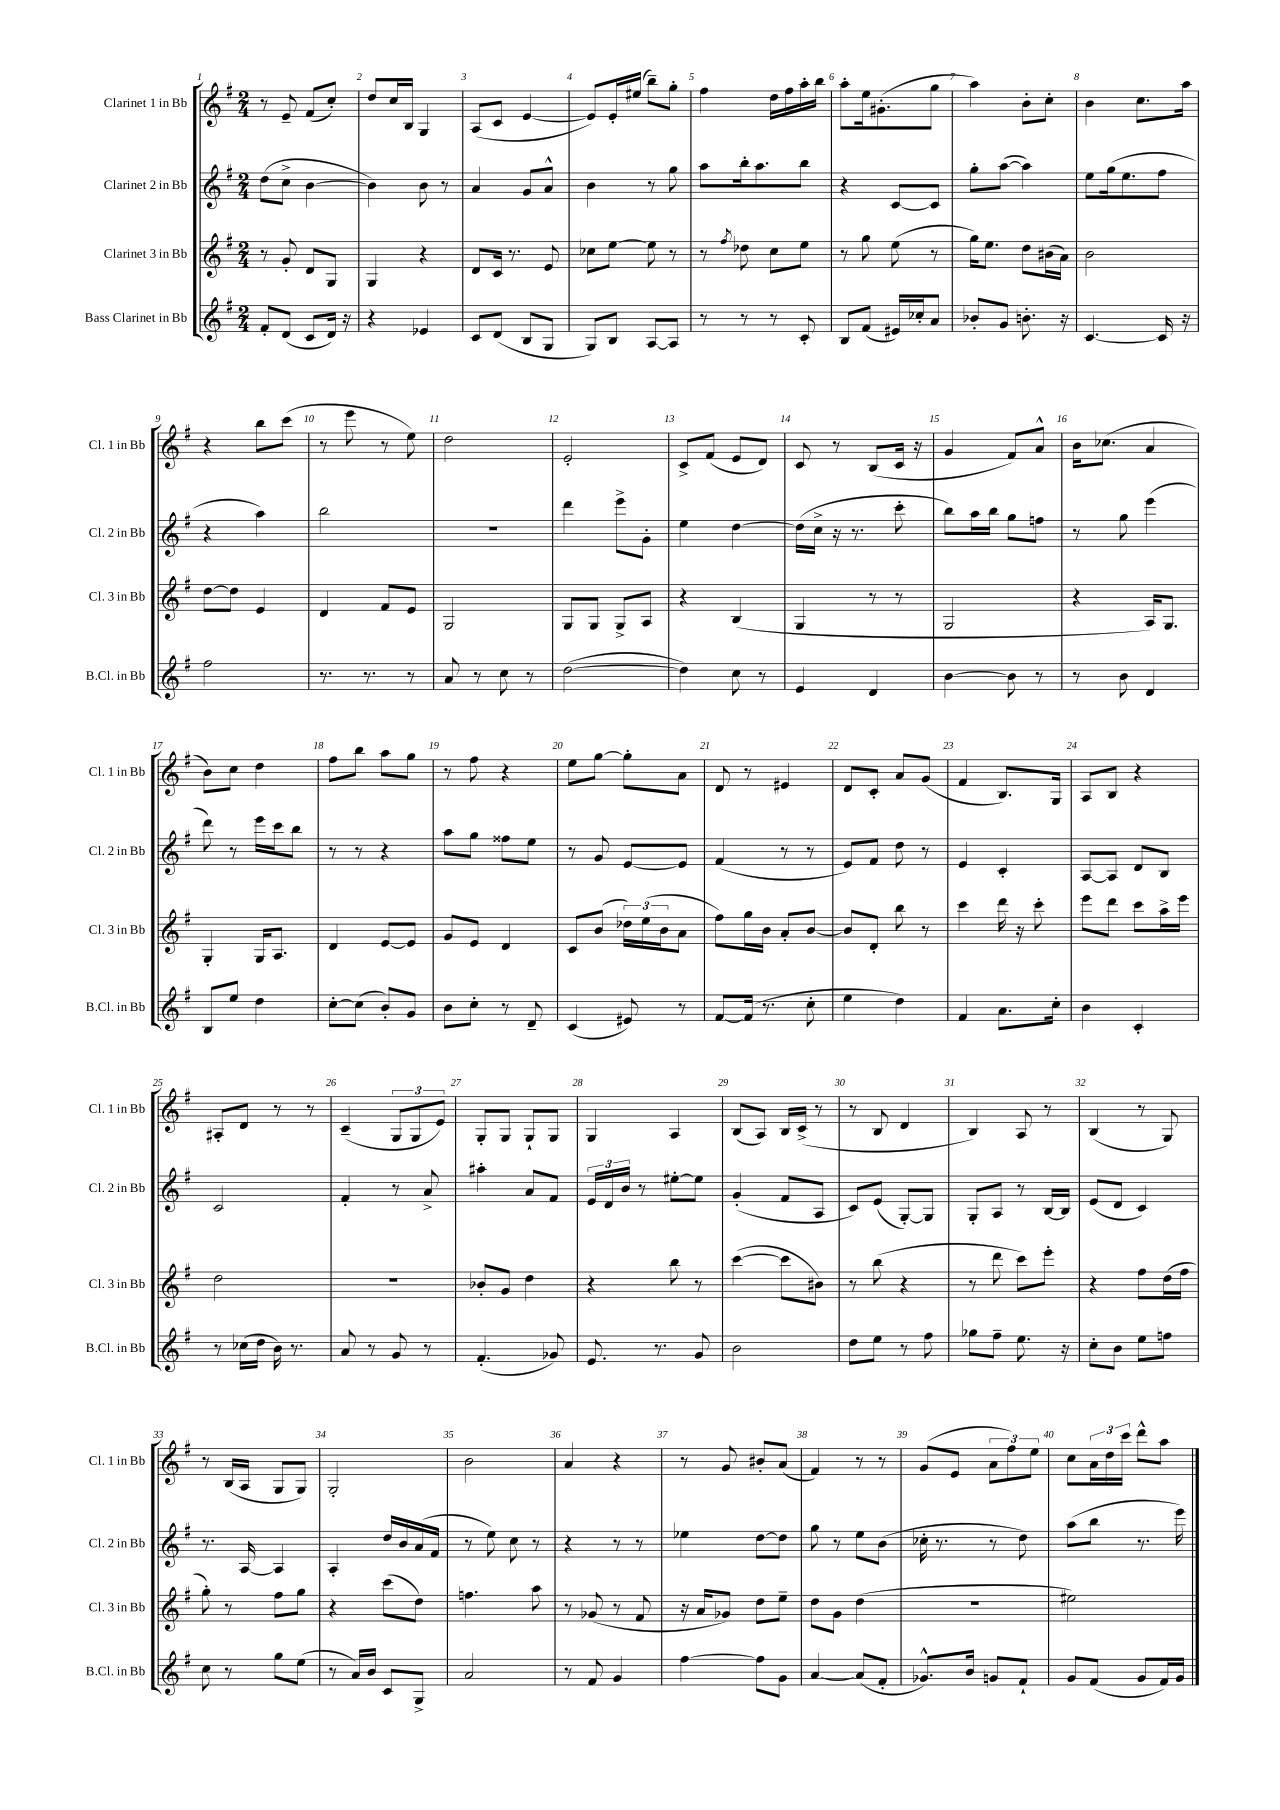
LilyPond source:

<<
\new StaffGroup <<
\new Staff = "s0" \with { instrumentName = "Clarinet 1 in Bb" shortInstrumentName = "Cl. 1 in Bb" } {
    \clef treble \key g \major \numericTimeSignature \time 2/4
    r8 e'8-- fis'8( c''8-.) |
    d''8 c''16 b16 g4 |
    a8( c'8 e'4~ |
    e'8) e'16-. eis''16( b''8--) g''8-. |
    fis''4 d''16 fis''16 a''16-. b''16 |
    a''8-. e''16 gis'8.-.( g''8 |
    a''4) b'8-. c''8-. |
    b'4 c''8. a''16 |
    r4 b''8 c'''8( |
    r8 e'''8 r8 e''8) |
    d''2 |
    e'2-. |
    c'8-> fis'8( e'8 d'8) |
    c'8 r8 b8( c'16 r16 |
    g'4 fis'8) a'8-^ |
    b'16 ces''8.( a'4 |
    b'8) c''8 d''4 |
    fis''8 b''8 a''8 g''8 |
    r8 fis''8 r4 |
    e''8 g''8~ g''8-. a'8 |
    d'8 r8 eis'4 |
    d'8 c'8-. a'8 g'8( |
    fis'4 b8.) g16 |
    a8 b8 r4 |
    ais8-. d'8 r8 r8 |
    c'4--( \tuplet 3/2 { g8 g8 e'8) } |
    g8-. g8 g8-! g8 |
    g4 a4 |
    b8( a8) b16 c'16->( r8 |
    r8 b8 d'4 |
    b4) a8 r8 |
    b4( r8 g8) |
    r8 b16( a16 g8 g8) |
    g2-. |
    b'2 |
    a'4 r4 |
    r8 g'8 bis'8-. a'8( |
    fis'4) r8 r8 |
    g'8( e'8 \tuplet 3/2 { a'8 fis''8) e''8 } |
    c''8 \tuplet 3/2 { a'16 d''16 c'''16 } d'''8-^ a''8 \bar "|." |
}
\new Staff = "s1" \with { instrumentName = "Clarinet 2 in Bb" shortInstrumentName = "Cl. 2 in Bb" } {
    \clef treble \key g \major \numericTimeSignature \time 2/4
    d''8( c''8-> b'4~ |
    b'4) b'8 r8 |
    a'4 g'8 a'8-^ |
    b'4 r8 g''8 |
    a''8 b''16-. a''8. b''8 |
    r4 c'8~ c'8 |
    g''8-. a''8~( a''4) |
    e''8 g''16( e''8. fis''8 |
    r4 a''4) |
    b''2 |
    R2 |
    d'''4 e'''8-> g'8-. |
    e''4 d''4~ |
    d''16( c''16-> r16 r8. c'''8-. |
    b''8) a''16 b''16 g''8 f''8 |
    r8 g''8 e'''4( |
    d'''8) r8 e'''16 c'''16 b''8 |
    r8 r8 r4 |
    a''8 g''8 fisis''8 e''8 |
    r8 g'8 e'8~ e'8 |
    fis'4( r8 r8 |
    e'8) fis'8 d''8 r8 |
    e'4 c'4-. |
    a8~ a8 d'8 b8 |
    c'2 |
    fis'4-. r8 a'8-> |
    ais''4-. a'8 fis'8 |
    \tuplet 3/2 { e'16 d'16 b'16 } r8 eis''8~-. eis''8 |
    g'4-.( fis'8 a8 |
    c'8) e'8( g8~-.) g8 |
    g8-. a8 r8 b16~ b16 |
    e'8( d'8 c'4) |
    r8. a16~ a4 |
    a4-. d''16 b'16 a'16( fis'16 |
    r8 e''8) c''8 r8 |
    r4 r8 r8 |
    ees''4 d''8~ d''8 |
    g''8 r8 e''8 b'8( |
    ces''16-. r8. r8 d''8) |
    a''8( b''8 r8. e'''16) \bar "|." |
}
\new Staff = "s2" \with { instrumentName = "Clarinet 3 in Bb" shortInstrumentName = "Cl. 3 in Bb" } {
    \clef treble \key g \major \numericTimeSignature \time 2/4
    r8 g'8-. d'8 g8 |
    g4 r4 |
    d'8 c'16 r8. e'8 |
    ces''8 e''8~ e''8 r8 |
    r8 \acciaccatura { fis''8 } des''8 c''8 e''8 |
    r8 g''8 e''8( r8 |
    g''16) e''8. d''8 bis'16( a'16) |
    b'2 |
    d''8~ d''8 e'4 |
    d'4 fis'8 e'8 |
    g2 |
    g8 g8 g8-> a8 |
    r4 b4( |
    g4 r8 r8 |
    g2 |
    r4 a16) g8. |
    g4-. g16 a8. |
    d'4 e'8~ e'8 |
    g'8 e'8 d'4 |
    c'8 b'8( \tuplet 3/2 { des''16) e''16( b'16 } a'8 |
    fis''8) g''16 b'16 a'8-. b'8~ |
    b'8 d'8-. b''8 r8 |
    c'''4 d'''16 r16 c'''8-. |
    e'''8 d'''8 c'''8 a''16-> e'''16 |
    d''2 |
    r2 |
    bes'8-. g'8 d''4 |
    r4 b''8 r8 |
    c'''4~( c'''8 bis'8) |
    r8 b''8( r4 |
    r8 d'''8 c'''8) e'''8-. |
    r4 fis''8 d''16( fis''16 |
    g''8-.) r8 fis''8 g''8 |
    r4 c'''8( d''8) |
    f''4. a''8 |
    r8 ges'8( r8 fis'8 |
    r16 a'16 ges'8) d''8 e''8-- |
    d''8 g'8 d''4( |
    r2 |
    eis''2) \bar "|." |
}
\new Staff = "s3" \with { instrumentName = "Bass Clarinet in Bb" shortInstrumentName = "B.Cl. in Bb" } {
    \clef treble \key g \major \numericTimeSignature \time 2/4
    fis'8-. d'8( c'8 d'16) r16 |
    r4 ees'4 |
    c'8 d'8( b8 g8 |
    g8) b8 a8~ a8 |
    r8 r8 r8 c'8-. |
    b8 fis'8( eis'16) ces''16-. a'8 |
    bes'8-. g'8 b'8.-. r16 |
    c'4.~ c'16 r16 |
    fis''2 |
    r8. r8. r8 |
    a'8 r8 c''8 r8 |
    d''2~( |
    d''4) c''8 r8 |
    e'4 d'4 |
    b'4~ b'8 r8 |
    r8 b'8 d'4 |
    b8 e''8 d''4 |
    c''8~-. c''8( b'8-.) g'8 |
    b'8 c''8-. r8 d'8-- |
    c'4( eis'8) r8 |
    fis'8~ fis'16( r8. c''8-. |
    e''4 d''4) |
    fis'4 a'8. c''16-. |
    b'4 c'4-. |
    r8 ces''16( d''16 b'16) r8. |
    a'8 r8 g'8 r8 |
    fis'4.-.( ges'8) |
    e'8. r8. g'8 |
    b'2 |
    d''8 e''8 r8 fis''8 |
    ges''8 fis''8-- e''8. r16 |
    c''8-. b'8 e''8 f''8 |
    c''8 r8 g''8 e''8( |
    r8 a'16) b'16 c'8 g8-> |
    a'2 |
    r8 fis'8 g'4 |
    fis''4~ fis''8 g'8 |
    a'4~ a'8( fis'8-. |
    ges'8.-^) b'16 g'8 fis'8-! |
    g'8 fis'8( g'8 fis'16) g'16 \bar "|." |
}
>>
>>
\layout { \context { \Score \override BarNumber.break-visibility = ##(#f #t #t) barNumberVisibility = #all-bar-numbers-visible } }
